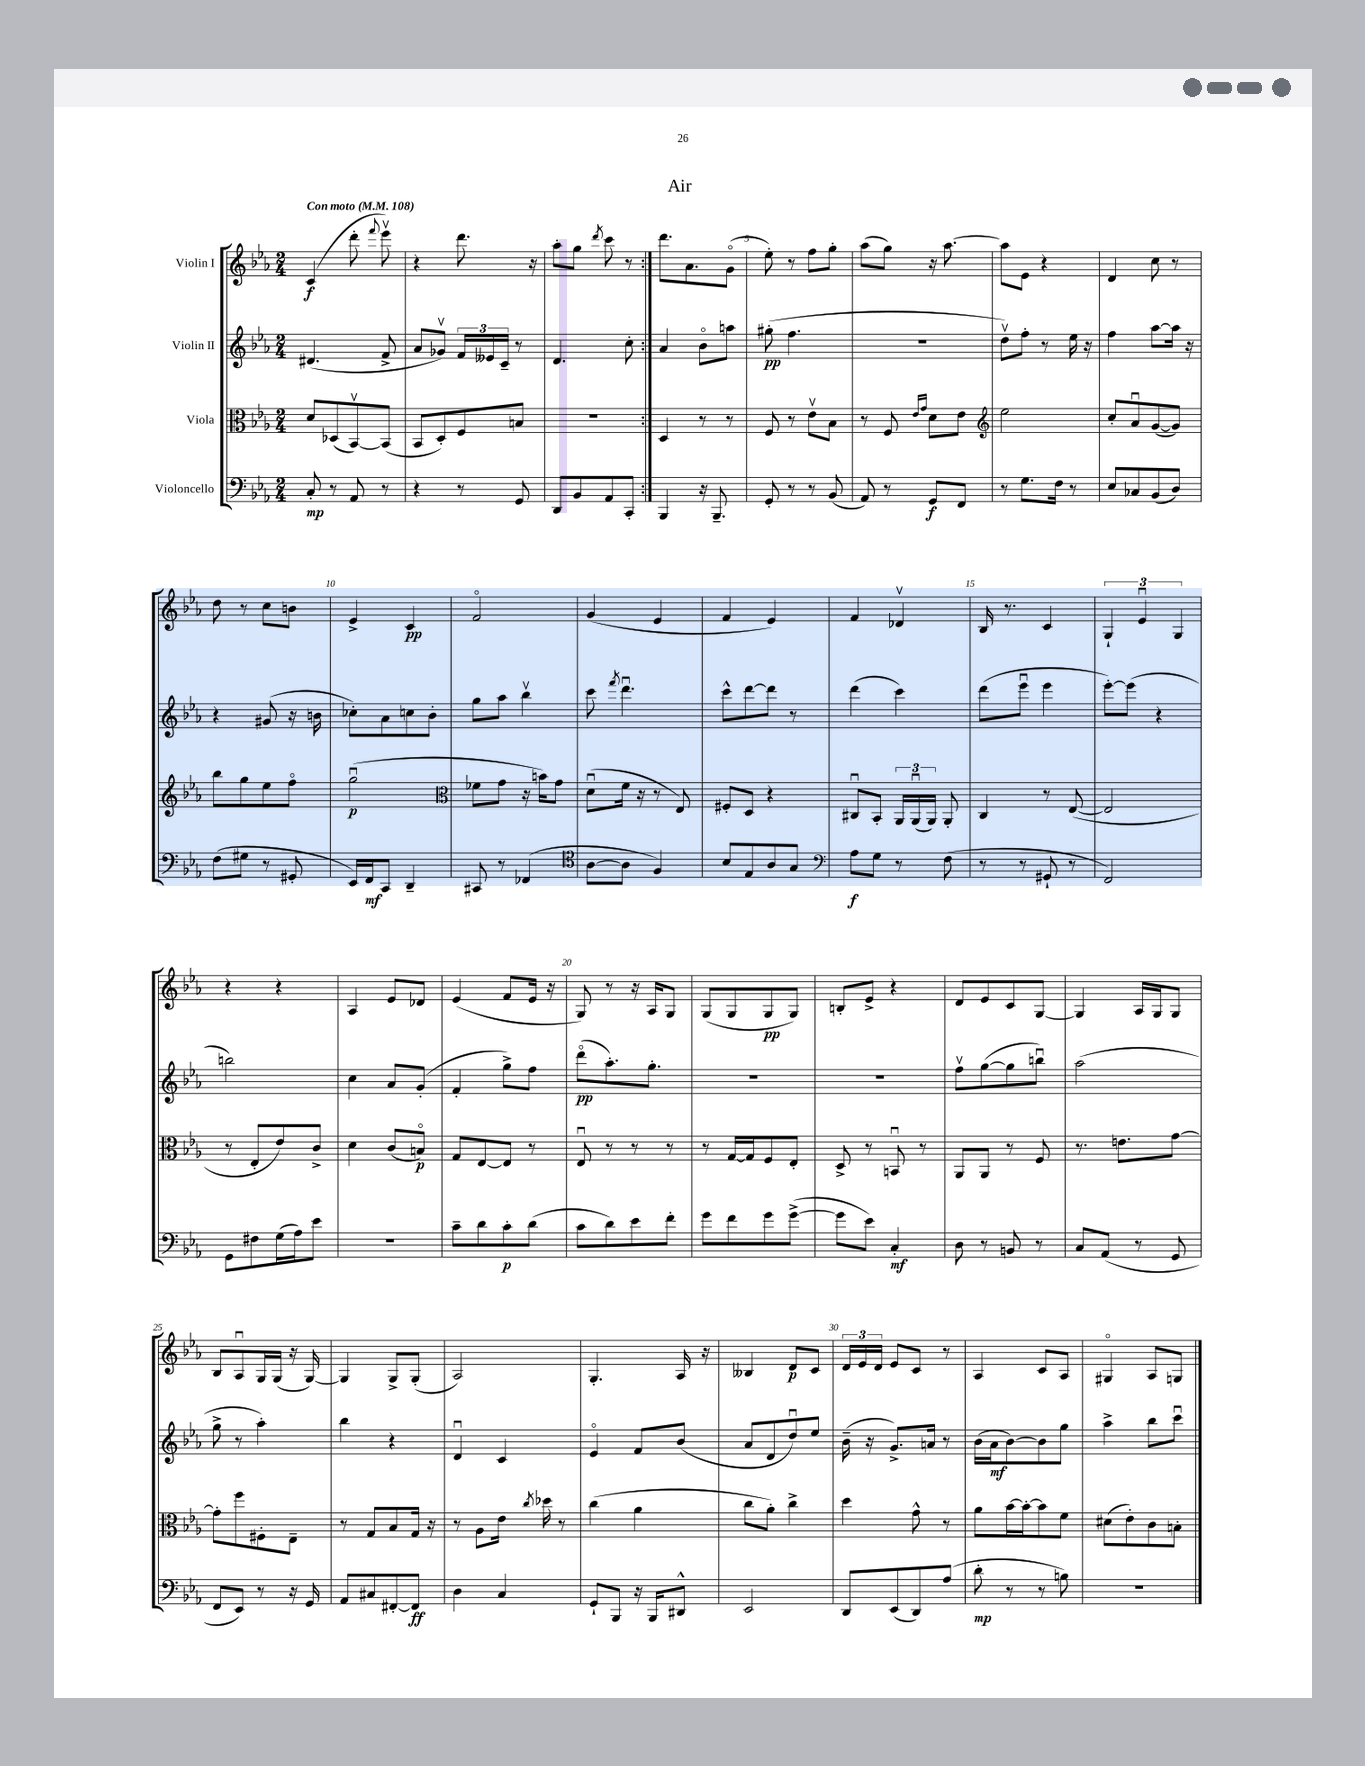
\header { title = "Air" }
<<
\new StaffGroup <<
\new Staff = "s0" \with { instrumentName = "Violin I" } {
    \clef treble \key ees \major \numericTimeSignature \time 2/4 \tempo "Con moto" 4 = 108
    \autoBeamOff \repeat volta 2 { c'4\f( d'''8-. \appoggiatura { f'''8 } ees'''8\upbow) |
    r4 d'''8. r16 |
    aes''8[-. g''8] \acciaccatura { d'''8 } c'''8 r8 | }
    d'''8.[ aes'8. g'8]\flageolet( |
    ees''8-.) r8 f''8[ g''8]-. |
    aes''8[( g''8]) r16 aes''8.~ |
    aes''8[ ees'8] r4 |
    d'4 c''8 r8 |
    d''8 r8 c''8[ b'8] |
    ees'4-> c'4\pp |
    f'2\flageolet |
    g'4( ees'4 |
    f'4 ees'4) |
    f'4 des'4\upbow |
    bes16 r8. c'4 |
    \tuplet 3/2 { g4-! ees'4\downbow g4 } |
    r4 r4 |
    aes4 ees'8[ des'8] |
    ees'4( f'8[ ees'16] r16 |
    g8) r8 r16 aes16[ g8] |
    g8[( g8 g8\pp g8]) |
    b8[-. ees'8]-> r4 |
    d'8[ ees'8 c'8 g8]~ |
    g4 aes16[ g16 g8] |
    bes8[ aes8\downbow g16 g16]( r16 g16~) |
    g4 g8[-> g8]-.( |
    aes2) |
    g4.-. aes16 r16 |
    beses4 d'8[\p c'8] |
    \tuplet 3/2 { d'16[ ees'16 d'16] } ees'8[ c'8] r8 |
    aes4 c'8[ aes8] |
    gis4\flageolet aes8[ g8] \bar "|." |
}
\new Staff = "s1" \with { instrumentName = "Violin II" } {
    \clef treble \key ees \major \numericTimeSignature \time 2/4
    \autoBeamOff \repeat volta 2 { dis'4.( f'8-> |
    aes'8[ ges'8]\upbow) \tuplet 3/2 { f'16[ eeses'16 c'16]-- } r8 |
    d'4. c''8-. | }
    aes'4 bes'8[\flageolet a''8] |
    gis''8-.\pp( f''4. |
    r2 |
    d''8[\upbow) f''8]-. r8 ees''16 r16 |
    f''4 aes''8[~ aes''16] r16 |
    r4 gis'8( r16 b'16 |
    ces''8[-.) aes'8 c''8 bes'8]-. |
    g''8[ aes''8] bes''4\upbow |
    c'''8 \acciaccatura { f'''8 } d'''4.\downbow |
    c'''8[-^ d'''8~ d'''8] r8 |
    d'''4( c'''4) |
    d'''8[( ees'''8]\downbow ees'''4 |
    ees'''8[~-.) ees'''8]( r4 |
    b''2) |
    c''4 aes'8[ g'8]-.( |
    f'4-. g''8[->) f''8] |
    d'''8[\flageolet\pp( aes''8.-.) g''8.]-. |
    R2 |
    R2 |
    f''8[\upbow g''8~( g''8 b''8]\downbow) |
    aes''2( |
    g''8-> r8 aes''4-.) |
    bes''4 r4 |
    d'4\downbow c'4 |
    ees'4\flageolet f'8[ bes'8]( |
    aes'8[ d'8 d''8\downbow) ees''8] |
    bes'16--( r16 g'8.[->) a'16] r8 |
    bes'16[( aes'16\mf bes'8~) bes'8 g''8] |
    aes''4-> bes''8[ c'''8]\downbow \bar "|." |
}
\new Staff = "s2" \with { instrumentName = "Viola" } {
    \clef alto \key ees \major \numericTimeSignature \time 2/4
    \autoBeamOff \repeat volta 2 { d'8[ des8( bes,8~\upbow) bes,8]( |
    bes,8[ d8-.) f8 b8] |
    R2 | }
    d4 r8 r8 |
    f8 r8 ees'8[\upbow bes8] |
    r8 f8 \grace { ees'16[ g'16] } d'8[ ees'8] |
    \clef treble ees''2 |
    c''8[-. aes'8\downbow g'8~( g'8]) |
    bes''8[ g''8 ees''8 f''8]\flageolet |
    g''2\downbow\p( |
    \clef alto fes'8[ g'8] r16 b'16[) g'8] |
    d'8[\downbow( f'16] r16 r8 ees8) |
    fis8[-. d8] r4 |
    cis8[\downbow bes,8]-. \tuplet 3/2 { aes,16[ aes,16\downbow( aes,16]) } aes,8-. |
    c4 r8 ees8~( |
    ees2 |
    r8 ees8[-. ees'8) c'8]-> |
    d'4 c'8[( b8]\flageolet\p) |
    g8[ ees8~ ees8] r8 |
    ees8\downbow r8 r8 r8 |
    r8 g16[~ g16 f8 ees8]-. |
    d8-> r8 b,8\downbow r8 |
    aes,8[ aes,8] r8 f8 |
    r8. e'8.[ g'8]~ |
    g'8[-. f''8 fis8-. ees8]-- |
    r8 g8[ bes8 g16] r16 |
    r8 aes8[ ees'16] \acciaccatura { c''8 } des''16 r8 |
    c''4( aes'4 |
    c''8[ aes'8]-.) c''4-> |
    d''4 g'8-^ r8 |
    aes'8[ bes'16~ bes'16~-. bes'8 f'8] |
    dis'8[( ees'8-.) c'8 b8]-. \bar "|." |
}
\new Staff = "s3" \with { instrumentName = "Violoncello" } {
    \clef bass \key ees \major \numericTimeSignature \time 2/4
    \autoBeamOff \repeat volta 2 { c8-.\mp r8 aes,8 r8 |
    r4 r8 g,8 |
    d,8[ bes,8 aes,8 c,8]-. | }
    bes,,4 r16 bes,,8.-- |
    g,8-. r8 r8 bes,8( |
    aes,8) r8 g,8[\f f,8] |
    r8 g8.[ f16] r8 |
    ees8[ ces8 bes,8( d8]) |
    f8[( gis8] r8 gis,8-. |
    ees,16[) f,16\mf c,8] d,4-- |
    cis,8 r8 fes,4( |
    \clef tenor aes8[~ aes8] f4) |
    bes8[ ees8 aes8 g8] |
    \clef bass aes8[\f g8] r8 f8( |
    r8 r8 gis,8-! r8 |
    f,2) |
    g,8[ fis8 g16( aes16) ees'8] |
    r2 |
    c'8[-- d'8 c'8-.\p d'8]( |
    c'8[ d'8) ees'8 f'8]-. |
    g'8[ f'8 g'8 g'8]~->( |
    g'8[ ees'8]) c4-.\mf |
    d8 r8 b,8 r8 |
    c8[ aes,8]( r8 g,8 |
    f,8[ ees,8]) r8 r16 g,16 |
    aes,8[ cis8 fis,8~-. fis,8]\ff |
    d4 c4 |
    g,8[-! bes,,8] r16 bes,,16[ dis,8]-^ |
    ees,2 |
    d,8[ ees,8( d,8) aes8]( |
    d'8-.\mp r8 r8 b8) |
    R2 \bar "|." |
}
>>
>>
